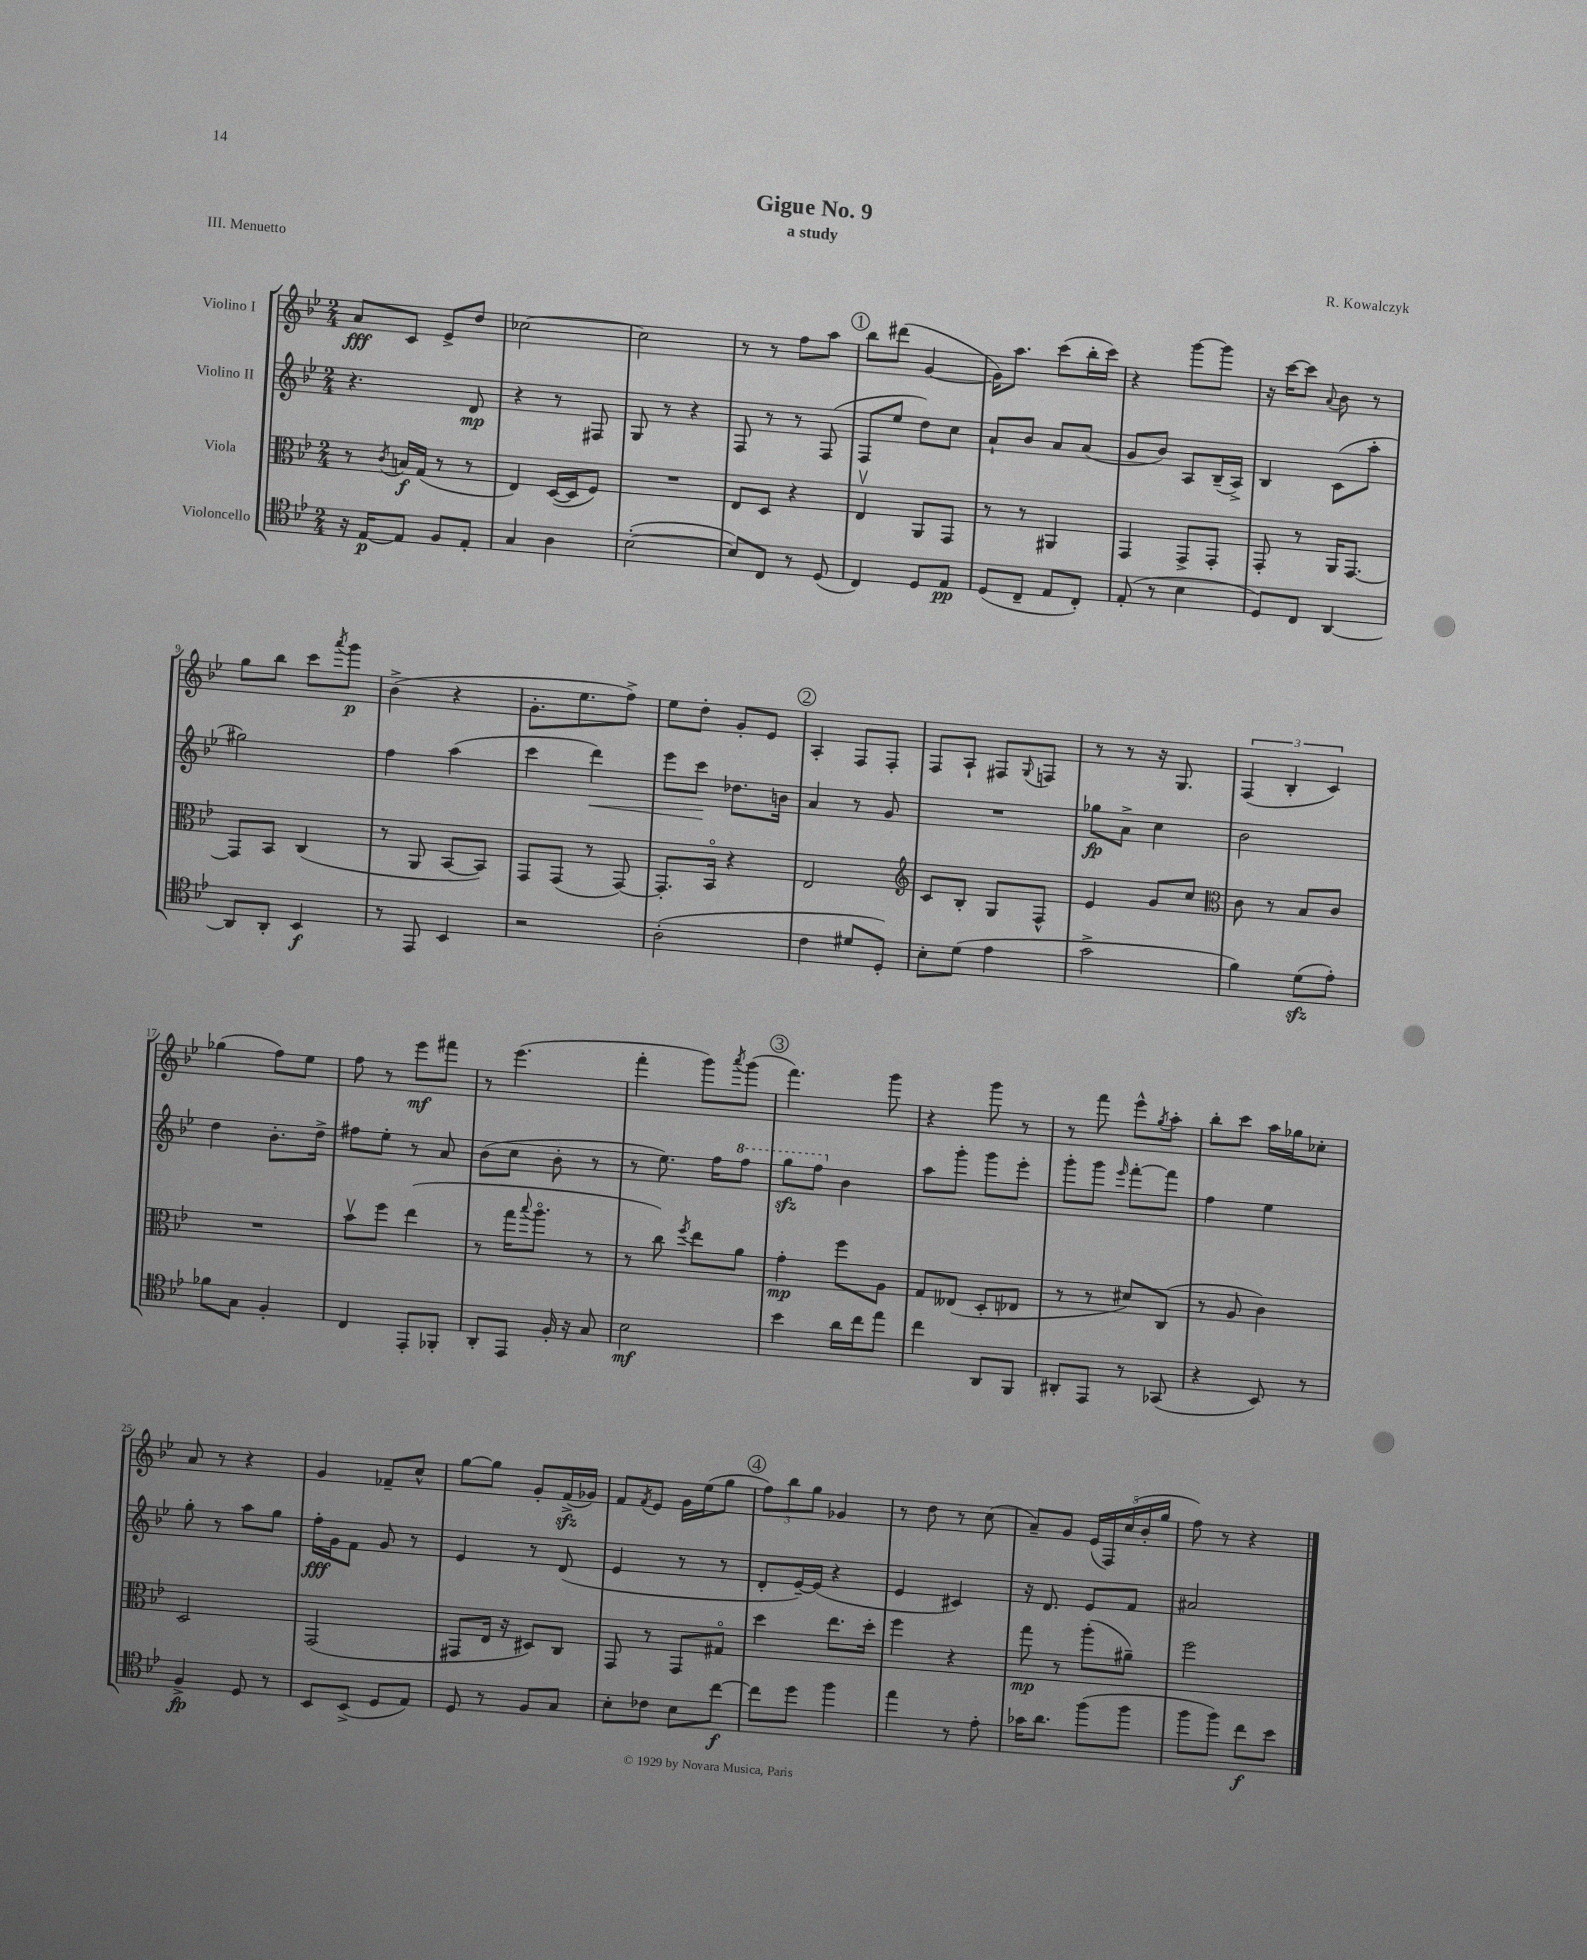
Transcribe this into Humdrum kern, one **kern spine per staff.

**kern	**dynam	**kern	**dynam	**kern	**dynam	**kern	**dynam
*part4	*part4	*part3	*part3	*part2	*part2	*part1	*part1
*staff4	*staff4	*staff3	*staff3	*staff2	*staff2	*staff1	*staff1
*I"Violoncello	*	*I"Viola	*	*I"Violino II	*	*I"Violino I	*
*clefC4	*	*clefC3	*	*clefG2	*	*clefG2	*
*k[b-e-]	*	*k[b-e-]	*	*k[b-e-]	*	*k[b-e-]	*
*M2/4	*	*M2/4	*	*M2/4	*	*M2/4	*
=1	=1	=1	=1	=1	=1	=1	=1
16r	.	8r	.	4.r	.	8a/L	fff
[16E-/KL	p	.	.	.	.	.	.
.	.	8qc/	.	.	.	.	.
8E-/J]	.	16Bn/LL	f	.	.	8c/J	.
.	.	(16G/JJ	.	.	.	.	.
8F/L	.	8r	.	.	.	8e-^/L	.
8E-'/J	.	8r	.	8d/	mp	8dd/J	.
=2	=2	=2	=2	=2	=2	=2	=2
4G/	.	4E-/)	.	4r	.	[2cc-X\	.
4A\	.	([16D/LL	.	8r	.	.	.
.	.	16D/J]	.	.	.	.	.
.	.	8F/J)	.	8F#X/	.	.	.
=3	=3	=3	=3	=3	=3	=3	=3
([2B-'\	.	2r	.	8G/	.	2cc-\]	.
.	.	.	.	8r	.	.	.
.	.	.	.	4r	.	.	.
=4	=4	=4	=4	=4	=4	=4	=4
8B-/L])	.	8E-/L	.	8F/	.	8r	.
8C/J	.	8D/J	.	8r	.	8r	.
8r	.	4r	.	8r	.	8ff\L	.
(8D/	.	.	.	(8F/	.	8aa\J	.
!!LO:REH:place=s1:t=1
=5	=5	=5	=5	=5	=5	=5	=5
4C/)	.	4E-v/	.	8F/L	.	8bb-\L	.
.	.	.	.	8ee-/J	.	(8ddd#X\J	.
8D/L	.	8AA/L	.	8dd\L)	.	[4g/	.
8E-/J	pp	8GG/J	.	8cc\J	.	.	.
=6	=6	=6	=6	=6	=6	=6	=6
(8D/L	.	8r	.	8a`/L	.	16g\KL])	.
.	.	.	.	.	.	8.aa\J	.
8C~/J	.	8r	.	8b-/J	.	.	.
8E-/L	.	4AA#X/	.	8a/L	.	(8ccc\L	.
8C'/J)	.	.	.	(8a/J	.	16bb-'\L	.
.	.	.	.	.	.	16ccc\JJ)	.
=7	=7	=7	=7	=7	=7	=7	=7
(8E-'/	.	4GG/	.	8g/L	.	4r	.
8r	.	.	.	8b-/J)	.	.	.
4B-\	.	8GG^/L	.	8A/L	.	[8ggg\L	.
.	.	8GG'/J	.	(16B-~/L	.	8ggg\J]	.
.	.	.	.	16A^/JJ)	.	.	.
=8	=8	=8	=8	=8	=8	=8	=8
8D/L)	.	8GG'/	.	4B-/	.	16r	.
.	.	.	.	.	.	[16ccc\KL	.
8C/J	.	8r	.	.	.	8ccc\J]	.
.	.	.	.	.	.	8qqa/	.
[4AA/	.	16AA/KL	.	(8c\L	.	8b-\	.
.	.	[8.GG/J	.	.	.	.	.
.	.	.	.	8aa'\J	.	8r	.
!!LO:LB:g=z
=9	=9	=9	=9	=9	=9	=9	=9
8AA/L]	.	8GG/L]	.	2gg#X\)	.	8gg\L	.
8AA'/J	.	8BB-/J	.	.	.	8bb-\J	.
4BB-/	f	(4C/	.	.	.	8ccc\L	.
.	.	.	.	.	.	8qaaa/	.
.	.	.	.	.	.	8ggg\J	p
=10	=10	=10	=10	=10	=10	=10	=10
8r	.	8r	.	4ff\	.	(4b-^\	.
8EE-/	.	8AA/	.	.	.	.	.
4BB-/	.	[8BB-/L	.	(4aa\	.	4r	.
.	.	8BB-/J])	.	.	.	.	.
=11	=11	=11	=11	=11	=11	=11	=11
2r	.	8GG/L	.	4ccc\	.	8.g'\L	.
.	.	(8GG/J	.	.	.	.	.
.	.	.	.	.	.	8.ee-\	.
!	!	!	!	!	!LO:HP:b	!	!
.	.	8r	.	4ddd\)	<	.	.
.	.	[8GG/)	.	.	.	8ff^\J)	.
=12	=12	=12	=12	=12	=12	=12	=12
(2A'\	.	8.GG'/L]	.	8eee-\L	.	8ee-\L	.
.	.	.	.	8ccc\J	.	8dd'\J	.
.	.	16BB-/Jk	.	.	.	.	.
.	.	4r	.	8.dd-X\L	[	8g'/L	.
.	.	.	.	.	.	8e-/J	.
.	.	.	.	16bn\Jk	.	.	.
!!LO:REH:place=s1:t=2
=13	=13	=13	=13	=13	=13	=13	=13
4c\	.	2E-/	.	4a/	.	4A'/	.
8d#X/L	.	.	.	8r	.	8F/L	.
8D'/J)	.	.	.	8g/	.	8F'/J	.
=14	=14	=14	=14	=14	=14	=14	=14
*	*	*clefG2	*	*	*	*	*
8B-'\L	.	8c/L	.	2r	.	8F/L	.
(8d\J	.	8B-'/J	.	.	.	8A`/J	.
4e-\	.	8G/L	.	.	.	8F#X/L	.
.	.	.	.	.	.	8qqG/	.
.	.	8F^^/J	.	.	.	8Fn/J	.
=15	=15	=15	=15	=15	=15	=15	=15
2g^\	.	4e-/	.	8gg-X\L	fp	8r	.
.	.	.	.	8a^\J	.	8r	.
.	.	8g/L	.	4cc\	.	16r	.
.	.	.	.	.	.	8.G/	.
.	.	8cc/J	.	.	.	.	.
=16	=16	=16	=16	=16	=16	=16	=16
*	*	*clefC3	*	*	*	*	*
4f\)	.	8c\	.	2b-\	.	(6F/	.
.	.	8r	.	.	.	.	.
.	.	.	.	.	.	6B-'/	.
(8dzz\L	.	8B-/L	.	.	.	.	.
.	.	.	.	.	.	6c/)	.
8e-'\J)	.	8c/J	.	.	.	.	.
!!LO:LB:g=z
=17	=17	=17	=17	=17	=17	=17	=17
8f-X\L	.	2r	.	4dd\	.	(4gg-X\	.
8G\J	.	.	.	.	.	.	.
4F'/	.	.	.	8.b-'\L	.	8ff\L)	.
.	.	.	.	.	.	8ee-\J	.
.	.	.	.	16dd^\Jk	.	.	.
=18	=18	=18	=18	=18	=18	=18	=18
4C/	.	8b-v\L	.	8ff#X\L	.	8ff\	.
.	.	8ff\J	.	8ee-'\J	.	8r	.
8EE-'/L	.	(4ee-\	.	8r	.	8eee-\L	mf
8FF-X'/J	.	.	.	8a/	.	8fff#X\J	.
=19	=19	=19	=19	=19	=19	=19	=19
8AA'/L	.	8r	.	(8b-\L	.	8r	.
8EE-/J	.	16gg\KL	.	8cc\J	.	(4.eee-\	.
.	.	8qqbb-/	.	.	.	.	.
.	.	8.aa\J	.	.	.	.	.
16F'/	.	.	.	8b-'\	.	.	.
16r	.	.	.	.	.	.	.
8G/	.	8r	.	8r	.	.	.
=20	=20	=20	=20	=20	=20	=20	=20
2B-\	mf	8r	.	8r	.	4fff'\	.
.	.	8cc\)	.	8.ee-\)	.	.	.
.	.	8qff/	.	.	.	.	.
.	.	8ee-\L	.	.	.	8ggg\L)	.
.	.	.	.	16ff\KL	.	.	.
.	.	.	.	.	.	8qaaa/	.
*	*	*	*	*8va	*	*	*
.	.	8a\J	.	8fff\J	.	(8ggg\J	.
!!LO:REH:place=s1:t=3
=21	=21	=21	=21	=21	=21	=21	=21
4b-\	.	4g'\	mp	8gggzz\L	.	4.fff\)	.
.	.	.	.	8fff\J	.	.	.
*	*	*	*	*X8va	*	*	*
16a\LL	.	8ff\L	.	4b-\	.	.	.
16cc\J	.	.	.	.	.	.	.
8ee-\J	.	8A\J	.	.	.	8ggg\	.
=22	=22	=22	=22	=22	=22	=22	=22
4cc\	.	8G/L	.	8aa\L	.	4r	.
.	.	(8E--X/J	.	8ggg'\J	.	.	.
8AA/L	.	8D'/L	.	8ggg\L	.	8ggg\	.
8FF/J	.	8E-X/J	.	8eee-'\J	.	8r	.
=23	=23	=23	=23	=23	=23	=23	=23
8AA#X'/L	.	8r	.	8ggg'\L	.	8r	.
8EE-/J	.	8r	.	8ggg\J	.	8fff\	.
.	.	.	.	16qqeee-/	.	.	.
8r	.	8d#X/L)	.	[8fff'\L	.	8eee-^^\L	.
.	.	.	.	.	.	8qgg/	.
(8GG-X/	.	(8C/J	.	8fff\J]	.	8aa'\J	.
=24	=24	=24	=24	=24	=24	=24	=24
4r	.	8r	.	4ff\	.	8bb-'\L	.
.	.	8A/	.	.	.	8ccc\J	.
8BB-/)	.	4c\)	.	4ee-\	.	16aa\LL	.
.	.	.	.	.	.	16gg-X\J	.
8r	.	.	.	.	.	8cc-X'\J	.
!!LO:LB:g=z
=25	=25	=25	=25	=25	=25	=25	=25
4F^/	fp	2D/	.	8gg'\	.	8a/	.
.	.	.	.	8r	.	8r	.
8D/	.	.	.	8aa\L	.	4r	.
8r	.	.	.	8gg\J	.	.	.
=26	=26	=26	=26	=26	=26	=26	=26
8BB-/L	.	(2GG/	.	16ff'\LL	fff	4g/	.
.	.	.	.	16g\J	.	.	.
(8BB-^/J	.	.	.	8f\J	.	.	.
8D/L	.	.	.	8g/	.	8f-X~/L	.
8E-/J)	.	.	.	8r	.	8cc^^/J	.
=27	=27	=27	=27	=27	=27	=27	=27
8D/	.	8GG#X/L	.	4e-/	.	[8gg\L	.
8r	.	16E-/Jk	.	.	.	8gg\J]	.
.	.	16r	.	.	.	.	.
8F/L	.	8D#X/L)	.	8r	.	8g'/L	.
8G/J	.	8C/J	.	(8d/	.	(16fzz^/L	.
.	.	.	.	.	.	16g-X/JJ)	.
=28	=28	=28	=28	=28	=28	=28	=28
8B-'\L	.	8GG/	.	4e-/	.	8f/L	.
.	.	.	.	.	.	8qf/	.
8c-X\J	.	8r	.	.	.	8e-/J	.
8B-\L	.	8GG/L	.	8r	.	16g\LL	.
.	.	.	.	.	.	(16ee-\J	.
[8cc\J	f	8G#X/J	.	8r	.	8gg\J	.
!!LO:REH:place=s1:t=4
=29	=29	=29	=29	=29	=29	=29	=29
8cc\L]	.	4dd\	.	8d'/L	.	12ff\L)	.
.	.	.	.	.	.	12bb-\	.
8dd\J	.	.	.	[16e-~/L)	.	.	.
.	.	.	.	.	.	12gg\J	.
.	.	.	.	(16e-/JJ]	.	.	.
4ff\	.	8.ee-\L	.	4r	.	4g-X/	.
.	.	16dd'\Jk	.	.	.	.	.
=30	=30	=30	=30	=30	=30	=30	=30
4ee-\	.	4ff\	.	4e-/	.	8r	.
.	.	.	.	.	.	8dd\	.
8r	.	4r	.	4c#X/)	.	8r	.
8e-'\	.	.	.	.	.	(8cc\	.
=31	=31	=31	=31	=31	=31	=31	=31
16g-X\KL	.	8gg\	mp	16r	.	8a~/L)	.
8.a\J	.	.	.	8.d/	.	.	.
.	.	8r	.	.	.	8g/J	.
(8ff\L	.	(8aa'\L	.	8e-/L	.	(20e-/LL	.
.	.	.	.	.	.	20F/)	.
.	.	.	.	.	.	(20cc/	.
8ff\J	.	8a#X~\J)	.	8f/J	.	.	.
.	.	.	.	.	.	20b-'/	.
.	.	.	.	.	.	20gg/JJ	.
=32	=32	=32	=32	=32	=32	=32	=32
8ff\L	.	2ff\	.	2a#X/	.	8ff\)	.
8ff\J)	.	.	.	.	.	8r	.
8cc\L	f	.	.	.	.	4r	.
8b-\J	.	.	.	.	.	.	.
==	==	==	==	==	==	==	==
*-	*-	*-	*-	*-	*-	*-	*-
